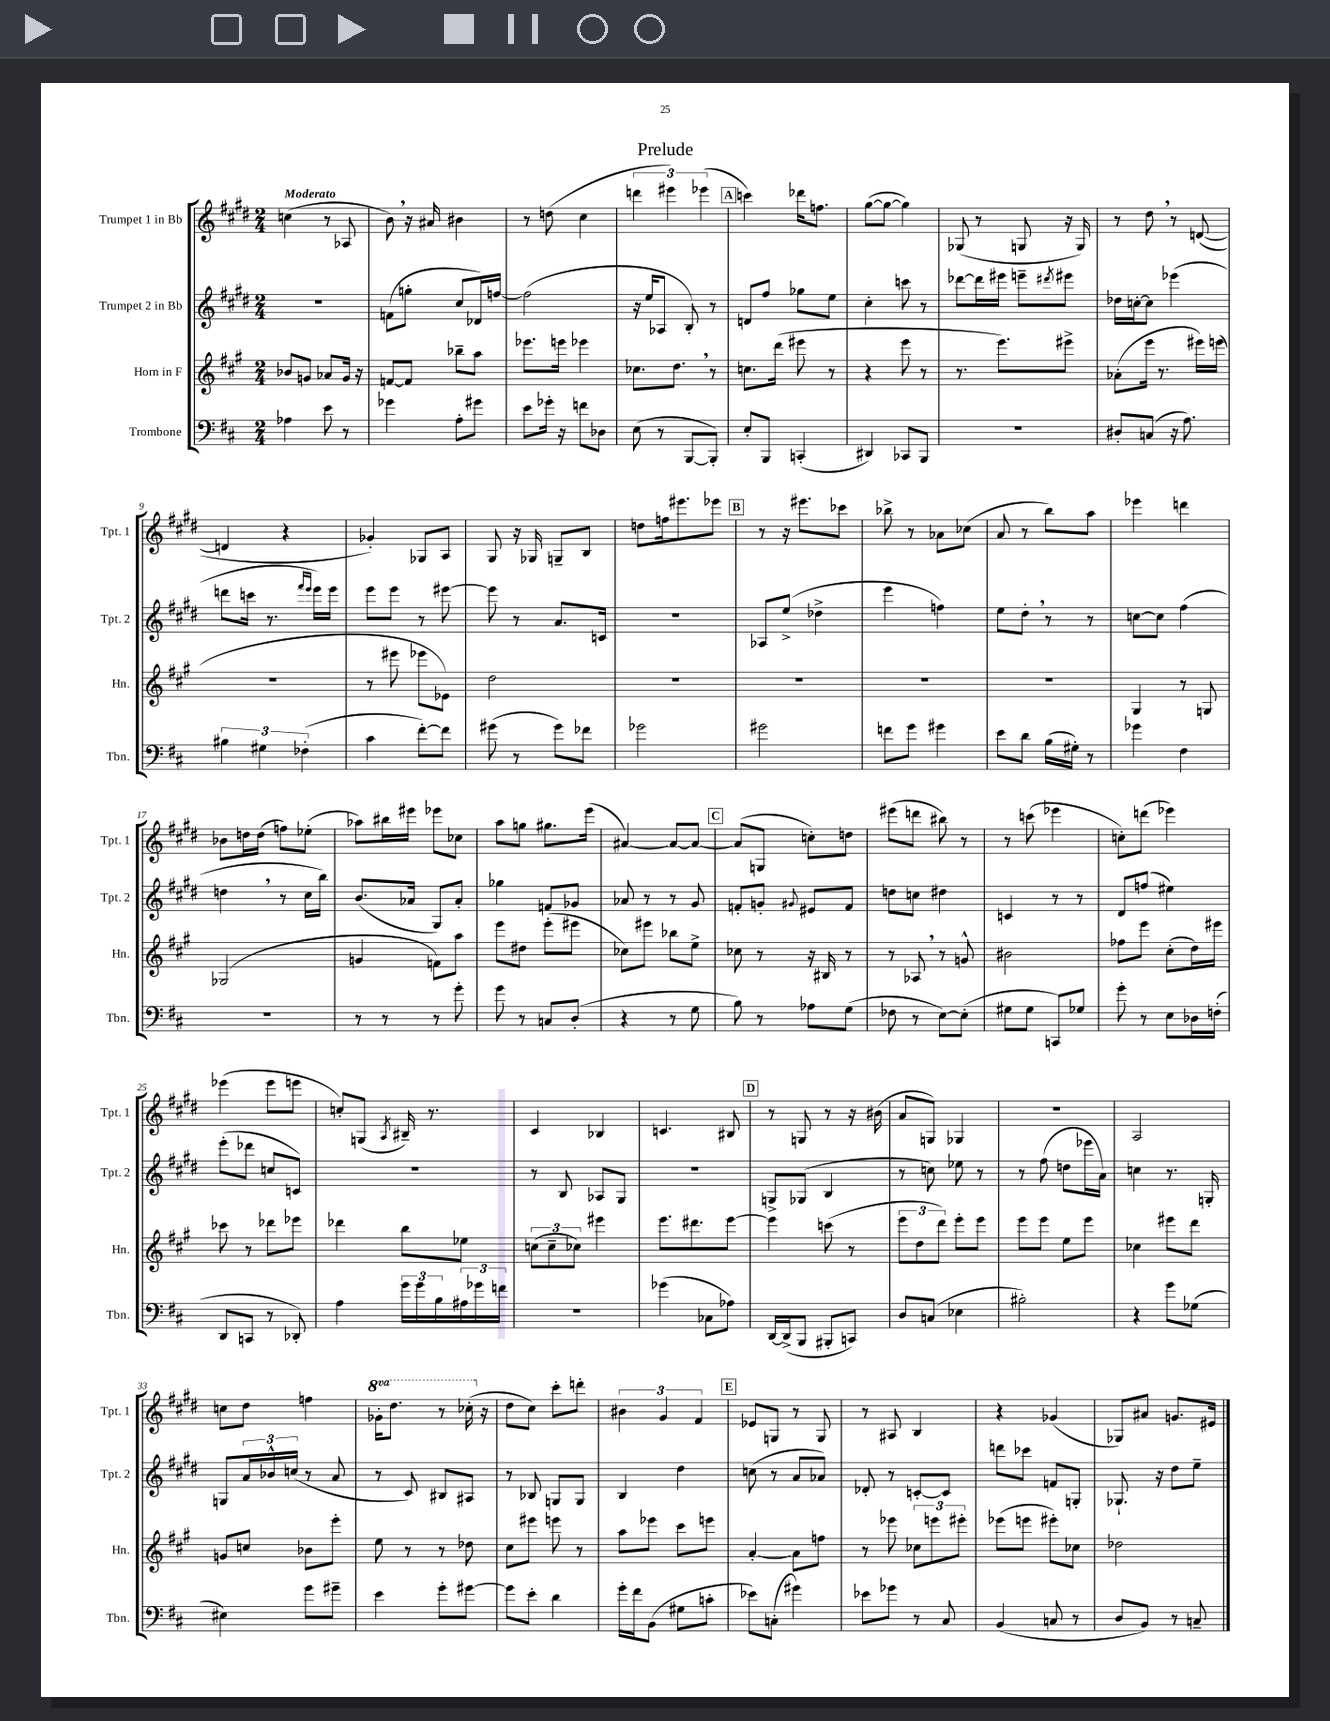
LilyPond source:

\header { title = "Prelude" }
<<
\new StaffGroup <<
\new Staff = "s0" \with { instrumentName = "Trumpet 1 in Bb" shortInstrumentName = "Tpt. 1" } {
    \clef treble \key e \major \numericTimeSignature \time 2/4 \set Staff.ottavationMarkups = #ottavation-simple-ordinals \tempo "Moderato"
    c''4( r8 aes8 |
    b'8) \breathe r16 ais'16 bis'4 |
    r8 d''8( cis''4 |
    \tuplet 3/2 { d'''4 eis'''4) ees'''4( } |
    \mark \markup { \box "A" } c'''4) des'''16 f''8. |
    gis''8~( gis''8~ gis''4) |
    ges8( r8 g8 r16 g16) |
    r8 dis''8 \breathe r8 d'8~( |
    d'4 r4 |
    ges'4-.) ges8 a8 |
    gis8 r16 ges16 g8-- b8 |
    d''8 f''16 eis'''8. ees'''8 |
    \mark \markup { \box "B" } r8 r16 eis'''8. ces'''8 |
    bes''8-> r8 aes'8 ces''8( |
    a'8 r8 b''8) a''8 |
    ees'''4 d'''4 |
    bes'8 d''16 d''16( f''8) ees''8-.( |
    aes''8) bis''16 eis'''16 ees'''8 ces''8 |
    a''8 g''8 gis''8. e'''16( |
    ais'4~) ais'8~ ais'8~ |
    \mark \markup { \box "C" } ais'8( g8 c''8-.) d''8 |
    eis'''8( d'''8 bis''8) r8 |
    r8 c'''8( ees'''4 |
    c''8-.) d'''8( ees'''4) |
    ees'''4( ees'''8 e'''8 |
    c''8-.) g8( \acciaccatura { a8 } bis16--) r8. |
    cis'4 bes4 |
    c'4. bis8 |
    \mark \markup { \box "D" } r8 g8 r8 r16 bis'16( |
    a'8 g8) ges4 |
    r2 |
    a2 |
    c''8 dis''8 f''4 |
    \ottava #1 ges''16-. dis'''8. r8 ces'''16-.( \ottava #0 r16 |
    dis''8 cis''8) cis'''8-. d'''8-. |
    \tuplet 3/2 { bis'4 gis'4 fis'4 } |
    \mark \markup { \box "E" } ees'8 g8 r8 g8 |
    r8 ais8 b4 |
    r4 ges'4( |
    ges8) ais'8 g'8. eis'16 \bar "|." |
}
\new Staff = "s1" \with { instrumentName = "Trumpet 2 in Bb" shortInstrumentName = "Tpt. 2" } {
    \clef treble \key e \major \numericTimeSignature \time 2/4
    R2 |
    f'8( g''8-. cis''8 des'16) f''16~ |
    f''2( |
    r16 e''16 aes8 b8-.) r8 |
    \mark \markup { \box "A" } d'8 fis''8 ges''8 e''8 |
    cis''4-. c'''8 r8 |
    des'''8~ des'''16 eis'''16 e'''8-- \acciaccatura { dis'''8 } eis'''8 |
    des''16 c''16~-. c''8 ees'''4( |
    d'''8 c'''16 r8. \grace { fis'''16 e'''16 } e'''16) e'''16 |
    e'''8 e'''8 r8 eis'''8~ |
    eis'''8 r8 a'8. c'16 |
    r2 |
    \mark \markup { \box "B" } aes8 e''8->( des''4-> |
    e'''4 f''4) |
    e''8 dis''8-. \breathe r8 r8 |
    c''8~ c''8 fis''4( |
    d''4 \breathe r8 cis''16 b''16) |
    b'8.( aes'16 gis8) aes'8-. |
    ges''4 f'8 ges'8 |
    aes'8 r8 r8 gis'8 |
    \mark \markup { \box "C" } f'8-. g'8-. \appoggiatura { gis'8 } eis'8 f'8 |
    d''8 c''8 dis''4 |
    c'4 r8 r8 |
    dis'8 f''8( eis''4) |
    e'''8-.( des'''8 c''8 c'8) |
    r2 |
    r8 b8 aes8 gis8 |
    R2 |
    \mark \markup { \box "D" } g8-> ges8( b4 |
    r8 c''8) ees''8 r8 |
    r8 fis''8( d''8 ees'''16 a'16) |
    c''4 r8. g16-. |
    g8 \tuplet 3/2 { a'16 bes'16-^ c''16( } r8 a'8 |
    r8 cis'8) bis8 ais8 |
    r8 bes8 g8 g8 |
    b4 dis''4 |
    \mark \markup { \box "E" } c''8( r8 a'8 aes'8) |
    des'8-. r8 c'8~-. c'8 |
    d'''8 ces'''8 f'8 g8-. |
    ges8.-! r16 dis''8 e''8-- \bar "|." |
}
\new Staff = "s2" \with { instrumentName = "Horn in F" shortInstrumentName = "Hn." } {
    \clef treble \key a \major \numericTimeSignature \time 2/4
    bes'8 g'8 aes'8 g'16 r16 |
    f'8~ f'8 bes''8-- a''8 |
    ees'''8. e'''16 ees'''4 |
    ces''8. d''8. \breathe r8 |
    \mark \markup { \box "A" } c''8. d'''16( eis'''8 r8 |
    r4 e'''8 r8 |
    r8. e'''8.) eis'''8-> |
    aes'8-.( e'''16 r8. eis'''16) e'''16( |
    r2 |
    r8 eis'''8 ees'''8 ees'8) |
    d''2 |
    R2 |
    \mark \markup { \box "B" } R2 |
    R2 |
    R2 |
    gis4 r8 g8 |
    ges2( |
    g'4 f'8) a''8 |
    e'''8 dis''8 e'''8-.( eis'''8 |
    ces''8) eis'''8 bes''8 e''8-> |
    \mark \markup { \box "C" } ces''8 r8 r16 bis16 r8 |
    r8 aes8 \breathe r8 g'8-^ |
    bis'2 |
    fes''8 e'''8 cis''8-.( d''16) eis'''16 |
    ces'''8 r8 des'''8 ees'''8 |
    des'''4 b''8 ees''8 |
    \tuplet 3/2 { c''8( c''8-- ces''8) } eis'''4 |
    e'''8. dis'''8. e'''8~ |
    \mark \markup { \box "D" } e'''4 c'''8( r8 |
    \tuplet 3/2 { e'''8 d''8 d'''8) } e'''8-. e'''8 |
    e'''8 e'''8 e''8 e'''8 |
    ces''4 eis'''8 d'''8 |
    g'8 c''8 bes'8 e'''8-. |
    e''8 r8 r8 des''8 |
    cis''8 eis'''8 e'''8 r8 |
    a''8 ees'''8 cis'''8 e'''8 |
    \mark \markup { \box "E" } a'4~-. a'8 f''8 |
    r8 ees'''8 \tuplet 3/2 { ces''8 e'''8 eis'''8-. } |
    ees'''8( e'''8 eis'''8-.) ces''8 |
    des''2 \bar "|." |
}
\new Staff = "s3" \with { instrumentName = "Trombone" shortInstrumentName = "Tbn." } {
    \clef bass \key d \major \numericTimeSignature \time 2/4
    aes4 e'8 r8 |
    ges'4 a8-. gis'8 |
    e'8 ges'16-. r16 f'8 des8 |
    e8( r8 b,,8~ b,,8-.) |
    \mark \markup { \box "A" } e8-. b,,8 c,4-.( |
    dis,4) ces,8 b,,8 |
    r2 |
    dis8-. c8( r16 a8.) |
    \tuplet 3/2 { bis4 gis4 fes4-.( } |
    cis'4 fis'8~-.) fis'8 |
    gis'8( r8 gis'8) fes'8 |
    ges'2 |
    \mark \markup { \box "B" } gis'2 |
    f'8 g'8 gis'4 |
    e'8 d'8 b16( gis16-.) r8 |
    ges'4 fis4 |
    R2 |
    r8 r8 r8 g'8-. |
    g'8 r8 c8 d8-.( |
    r4 r8 g8 |
    \mark \markup { \box "C" } b8) r8 aes8 g8( |
    fes8 r8 e8~) e8-.( |
    gis8 gis8 c,8) ges8 |
    g'8-. r8 e8 des16 f16-.( |
    d,8 c,8 r8 des,8-.) |
    a4 \tuplet 3/2 { g'16 g'16 b16 } \tuplet 3/2 { ais16 ges'16 f'16 } |
    r2 |
    ges'4( ces8 aes8) |
    \mark \markup { \box "D" } d,16~ d,16->( b,,8 bis,,8-. c,8) |
    d8 c8( ees4 |
    bis2-.) |
    r4 g'8 ges8( |
    eis4) g'8 gis'8-- |
    e'4 g'8-. gis'8~ |
    gis'8 e'8-. d'4 |
    g'16-. fis'16 b,8( gis8 c'8-. |
    \mark \markup { \box "E" } ees'8) c8-.( gis'4) |
    ees'8 ges'8 r8 cis8 |
    b,4( c8 r8 |
    d8 b,8) r8 c8-- \bar "|." |
}
>>
>>
